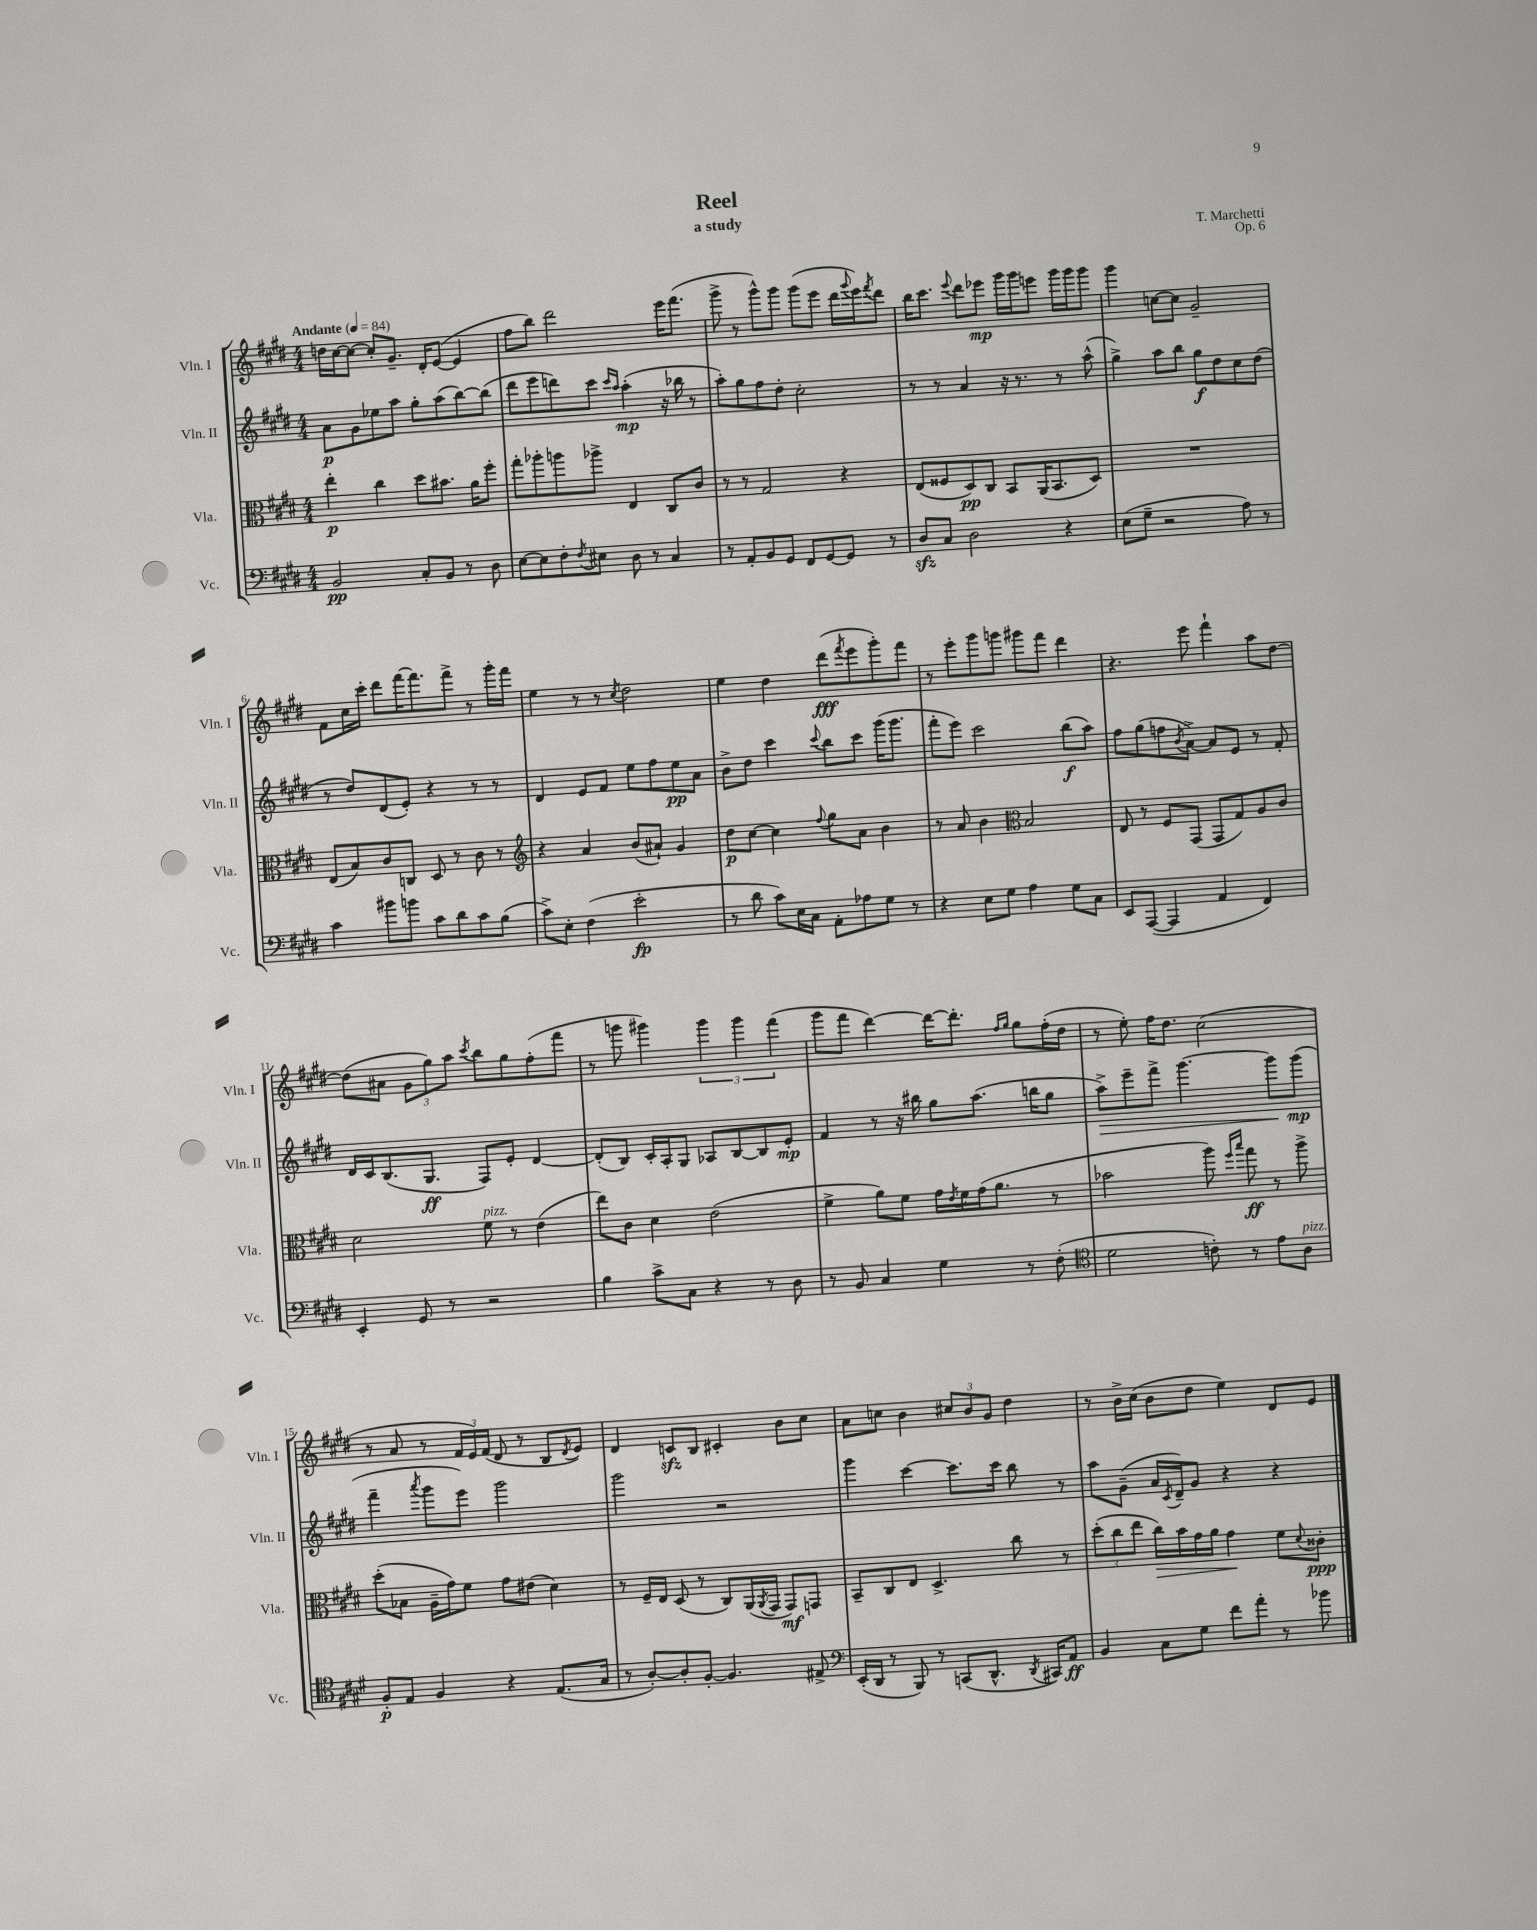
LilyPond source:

\header { title = "Reel" composer = "T. Marchetti" subtitle = "a study" opus = "Op. 6" }
<<
\new StaffGroup <<
\new Staff = "s0" \with { instrumentName = "Vln. I" shortInstrumentName = "Vln. I" } {
    \clef treble \key e \major \numericTimeSignature \time 4/4 \tempo "Andante" 4 = 84
    d''16 cis''16~ cis''8~ cis''8-. gis'8.-- dis'16-. e'8~( e'4 |
    fis''8 b''8) dis'''2 e'''16 fis'''8.( |
    gis'''8-> r8 gis'''8-^) gis'''8 gis'''8( e'''8 dis'''16 \appoggiatura { gis'''8 } e'''16) \acciaccatura { fis'''8 } dis'''8 |
    b''16 cis'''8. \appoggiatura { e'''8 } dis'''8 ees'''8\mp gis'''16 gis'''16 e'''8 gis'''16 gis'''16 gis'''8 |
    gis'''4 c''8~ c''8 gis'2-- |
    fis'8 cis''16 cis'''16-. dis'''8 fis'''16~ fis'''8. fis'''8-> r8 gis'''16-. fis'''16 |
    e''4 r8 r8 \acciaccatura { cis''8 } dis''2 |
    e''4 dis''4 dis'''8\fff( \acciaccatura { fis'''8 } e'''8 gis'''8-.) fis'''8 |
    r8 e'''8-. gis'''8 g'''8 gis'''8 fis'''8 dis'''4 |
    r4. e'''8 fis'''4-! a''8 dis''8~ |
    dis''8( ais'8 \tuplet 3/2 { gis'8 gis''8) a''8 } \acciaccatura { cis'''8 } b''8 gis''8 fis''8-.( fis'''8 |
    r8 g'''8 gis'''4) \tuplet 3/2 { gis'''4 gis'''4 fis'''4( } |
    gis'''8 fis'''8 dis'''4~) dis'''16~ dis'''8.-. \grace { fis''16 gis''16 } gis''8 fis''16-.( dis''16 |
    r8 e''8-.) fis''16 dis''8. cis''2( |
    r8 a'8 r8 \tuplet 3/2 { fis'16 e'16) fis'16( } dis'8 r8 b8 \acciaccatura { dis'8 } e'8) |
    dis'4 c'8\sfz b8 cis'4-. b'8 cis''8 |
    a'8 c''8 b'4 \tuplet 3/2 { cis''8 b'8 gis'8 } dis''4 |
    r8 b'16-> cis''16( b'8 dis''8 e''4) dis'8 e'8 \bar "|." |
}
\new Staff = "s1" \with { instrumentName = "Vln. II" shortInstrumentName = "Vln. II" } {
    \clef treble \key e \major \numericTimeSignature \time 4/4
    a'8\p gis'8 ees''8 a''8 gis''8-. a''8( b''8~) b''8( |
    dis'''8 e'''8 d'''8) cis'''8 \grace { cis'''16 a''16 } a''4-.\mp( r16 bes''16 r8 |
    a''8-.) gis''8 fis''8 dis''8-. cis''2-. |
    r8 r8 a'4 r16 r8. r8 a''8-^( |
    gis''4->) a''8 b''8 gis''8\f dis''8 cis''8 dis''8( |
    r8 dis''8) dis'8( e'8-.) r4 r8 r8 |
    dis'4 e'8 fis'8 e''8 fis''8 e''8\pp a'8 |
    b'8-> dis''8 cis'''4 \appoggiatura { cis'''8 } b''8 cis'''8 gis'''16( gis'''8. |
    fis'''8-. e'''8) cis'''2 b''8\f( a''8) |
    fis''8 gis''8( f''8 \acciaccatura { b'8 } a'8~->) a'8 e'8 r8 fis'8-. |
    dis'16 cis'16 b8.( gis8.\ff fis8) e'8-. dis'4~ |
    dis'8-.( b8) cis'16-. a16-. gis8 aes8 b8~ b8 e'8-.\mp |
    fis'4 r8 r16 bis''16 gis''8 a''8.( b''16 gis''8 |
    a''8->\>) e'''8-- fis'''8-> gis'''4.~ gis'''8\! gis'''8\mp( |
    fis'''4-- \acciaccatura { a'''8 } gis'''8 e'''8) gis'''2 |
    gis'''2 r2 |
    gis'''4 cis'''4~ cis'''8. cis'''16 b''8 r8 |
    a''8 gis'8--( a'16 \acciaccatura { cis'8 } dis'16--) gis'8 r4 r4 \bar "|." |
}
\new Staff = "s2" \with { instrumentName = "Vla." shortInstrumentName = "Vla." } {
    \clef alto \key e \major \numericTimeSignature \time 4/4
    e''4-.\p cis''4 dis''8 bis'8. a'16 fis''8-. |
    gis''8-. aes''8-. a''8 aes''8-> e4 cis8 cis'8 |
    r8 r8 gis2 r4 |
    e8( fisis8 dis8\pp) cis8 b,8 a,16( b,8. dis8) |
    R1 |
    e8( b8) cis'8 c8 dis8 r8 cis'8 r8 |
    \clef treble r4 a'4 b'8( ais'8-!) gis'4 |
    dis''8\p cis''8~ cis''4 \appoggiatura { fis''8 } gis''8 a'8 b'4 |
    r8 a'8 b'4 \clef alto b2 |
    e8 r8 fis8 gis,8( gis,8 gis8) a8 cis'8 |
    dis'2 fis'8^\markup { \italic "pizz." } r8 e'4( |
    e''8) cis'8 dis'4 e'2( |
    fis'4-> a'8) fis'8 gis'16 \acciaccatura { e'8 } fis'16 gis'16( a'8. r8 |
    bes'2 a''8) \grace { fis''16 b''16 } gis''8\ff r8 a''8-> |
    dis''8-.( bes8 a16-- gis'16) fis'8 gis'8 eis'8( dis'4) |
    r8 fis16-- e16 dis8( r8 cis8) a,16( \acciaccatura { a,8 } gis,16 gis,8\mf) g,8 |
    b,8-- cis8 e8 dis4.-> cis''8 r8 |
    \tuplet 3/2 { dis''8-.( cis''8 e''8 } cis''16\>) b'16 gis'16 a'16 gis'4\! fis'8 \appoggiatura { dis'8 } cisis'8-.\ppp \bar "|." |
}
\new Staff = "s3" \with { instrumentName = "Vc." shortInstrumentName = "Vc." } {
    \clef bass \key e \major \numericTimeSignature \time 4/4
    b,2\pp cis8-. b,8 r8 dis8 |
    e8~ e8 fis8-. \acciaccatura { fis8 } eis8 dis8 r8 cis4 |
    r8 a,8-. b,8 gis,8 fis,8 gis,8~ gis,8 r8 |
    dis8\sfz cis8 dis2 r4 |
    e8( gis8-- r2 a8) r8 |
    cis'4 bis'8 b'8 cis'8 dis'8 cis'8 b8( |
    cis'8->) e8-. fis4( e'2-.\fp |
    r8 dis'8 cis'8) e16 cis16 a,8-. aes8 gis8 r8 |
    r4 e8 gis8 a4 gis8 cis8 |
    e,8 a,,8~( a,,4 a,4 fis,4) |
    e,4-. gis,8 r8 r2 |
    b4 cis'8-> cis8 r4 r8 dis8 |
    r8 b,8 cis4 gis4 r8 fis8-.( |
    \clef tenor dis'2 c'8-.) r8 e'8 a8^\markup { \italic "pizz." } |
    fis8-.\p e8 fis4 r4 e8.( gis16 |
    r8 a8~-.) a8-. fis8~-. fis4. eis8-> |
    \clef bass e,16-.( dis,16 r8 b,,8) r8 c,8( dis,8.-^ \acciaccatura { dis,8 } cis,16) a,8\ff |
    b,4 cis8 gis8 fis'8 a'8-. r8 bes'8 \bar "|." |
}
>>
>>
